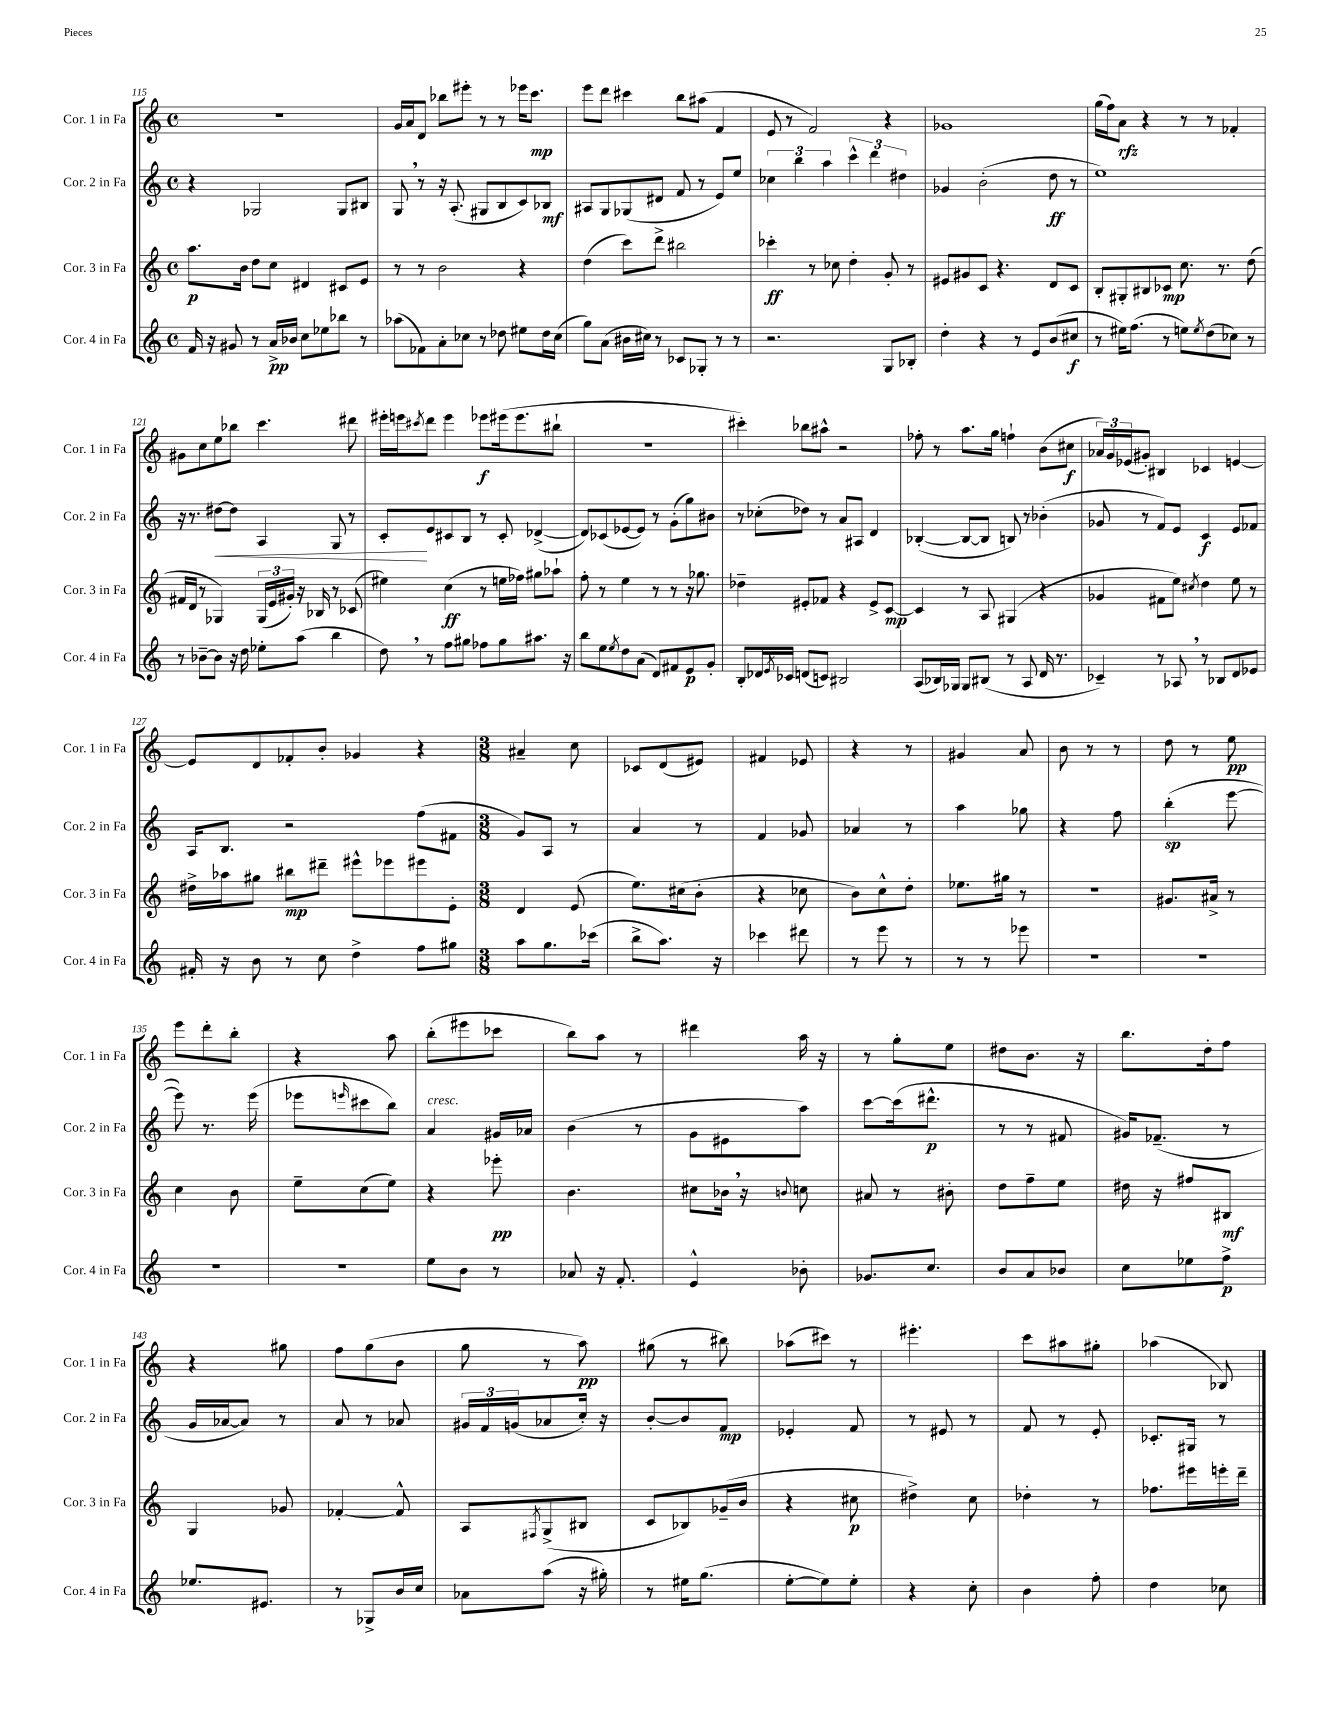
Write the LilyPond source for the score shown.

<<
\new StaffGroup <<
\new Staff = "s0" \with { instrumentName = "Cor. 1 in Fa" shortInstrumentName = "Cor. 1 in Fa" } {
    \clef treble \key c \major \defaultTimeSignature \time 4/4
    R1 |
    g'16 a'16 d'8 bes''8 eis'''8-. r8 r8 ees'''16 c'''8.\mp |
    e'''8 d'''8 cis'''4 b''8 ais''8( f'4 |
    e'8 r8 f'2) r4 |
    ges'1 |
    g''16( f''16) a'8\rfz r4 r8 r8 fes'4-. |
    gis'8 c''8 e''8 bes''8 c'''4. dis'''8 |
    eis'''16-. e'''16 \acciaccatura { cis'''8 } d'''8 e'''4 ees'''8\f eis'''16( eis'''8. bis''8-! |
    r1 |
    cis'''4-.) bes''8 ais''8-^ r2 |
    fes''8-. r8 a''8. g''16 f''4-! b'8( cis''8\f |
    \tuplet 3/2 { aes'16) g'16 ees'16( } gis'8-.) bis4 ces'4 e'4~ |
    e'8 d'8 fes'8-. b'8-. ges'4 r4 |
    \numericTimeSignature \time 3/8 ais'4-- c''8 |
    ces'8 d'8( eis'8) |
    fis'4 ees'8 |
    r4 r8 |
    gis'4 a'8 |
    b'8 r8 r8 |
    d''8 r8 e''8\pp |
    e'''8 d'''8-. b''8-. |
    r4 a''8 |
    b''8-.( eis'''8 ces'''8 |
    b''8) a''8 r8 |
    dis'''4 a''16 r16 |
    r8 g''8-. e''8 |
    dis''8 b'8. r16 |
    b''8. d''16-. f''8 |
    r4 gis''8 |
    f''8 g''8( b'8 |
    g''8 r8 a''8\pp) |
    gis''8( r8 bis''8) |
    aes''8( cis'''8) r8 |
    eis'''4.-. |
    c'''8 ais''8 gis''8-. |
    aes''4( bes8) \bar "|." |
}
\new Staff = "s1" \with { instrumentName = "Cor. 2 in Fa" shortInstrumentName = "Cor. 2 in Fa" } {
    \clef treble \key c \major \defaultTimeSignature \time 4/4
    r4 ges2 ges8 bis8 |
    g8 \breathe r8 r16 a8.-.( gis8 b8 c'8) bes8\mf |
    ais8 g8 ges8( dis'8 f'8 r8 e'8) e''8 |
    \tuplet 3/2 { ces''4 b''4 a''4 } \tuplet 3/2 { c'''4-^ d'''4 dis''4 } |
    ges'4 b'2-.( d''8\ff r8 |
    e''1) |
    r16 r8. dis''8~\< dis''8 a4 g8 r8 |
    c'8-.\! e'8 cis'8 b8 r8 cis'8-. des'4~->( |
    des'8) ces'8( ees'8~ ees'8) r8 g'8-.( g''8) bis'8 |
    r8 ces''8-.( des''8) r8 a'8 ais8 d'4 |
    bes4~-.( bes8~ bes8 b8) r8 bes'4-.( |
    ges'8 r8 f'8) e'8 c'4\f e'8 fes'8 |
    a16 b8. r2 f''8( fis'8 |
    \numericTimeSignature \time 3/8 g'8) a8 r8 |
    a'4 r8 |
    f'4 ges'8 |
    aes'4 r8 |
    a''4 ges''8 |
    r4 f''8 |
    b''4-.\sp( e'''8~ |
    e'''8) r8. e'''16( |
    ees'''8 \grace { e'''16 } cis'''8 b''8) |
    a'4^\markup { \italic "cresc." } gis'16 aes'16 |
    b'4( r8 |
    g'8 eis'8 a''8) |
    c'''8~ c'''16( dis'''8.-^\p |
    r8 r8 fis'8 |
    gis'16) fes'8.--( r8 |
    g'16 aes'16~ aes'8) r8 |
    a'8 r8 aes'8 |
    \tuplet 3/2 { gis'16 f'16 g'16( } aes'8 c''16-.) r16 |
    b'8~-. b'8 f'8\mp |
    ees'4-. f'8 |
    r8 eis'8 r8 |
    f'8 r8 e'8-. |
    ces'8.-. gis16 r8 \bar "|." |
}
\new Staff = "s2" \with { instrumentName = "Cor. 3 in Fa" shortInstrumentName = "Cor. 3 in Fa" } {
    \clef treble \key c \major \defaultTimeSignature \time 4/4
    a''8.\p b'16 d''8 c''8 dis'4 cis'8 e'8 |
    r8 r8 b'2 r4 |
    d''4( c'''8) d'''8-> bis''2 |
    ces'''4-.\ff r8 ces''8 d''4-. g'8-. r8 |
    eis'8 gis'8 c'8 r4. d'8 c'8 |
    b8-. gis8-. bis8 ces'8\mp c''8. r8. d''8( |
    fis'16 d'16 r8 ges4) \tuplet 3/2 { ges16( e'16 gis'16-.) } r16 bes16 r8 ces'8( |
    eis''4) c''4\ff( r8 e''16 fes''16) gis''8 aes''8-! |
    f''8-. r8 e''4 r8 r8 r16 ges''8. |
    des''4-- eis'8-. fes'8 r4 eis'8-> c'8~\mp |
    c'4 r8 a8 gis4( r4 |
    ges'4 fis'8 e''8) \acciaccatura { cis''8 } d''4 e''8 r8 |
    dis''16-> aes''16 gis''8 bis''8\mp dis'''8-- eis'''8-^ ees'''8 eis'''8 e'8-. |
    \numericTimeSignature \time 3/8 d'4 e'8( |
    e''8.) cis''16( b'8-. |
    r4 ces''8 |
    b'8) c''8-^ d''8-. |
    ees''8. gis''16 r8 |
    R4. |
    gis'8. ais'16-> r8 |
    c''4 b'8 |
    e''8-- c''8( e''8) |
    r4 ees'''8-.\pp |
    b'4. |
    cis''8 bes'16 \breathe r16 \appoggiatura { b'8 } c''8 |
    ais'8 r8 bis'8-. |
    d''8 f''8-- e''8 |
    dis''16 r16 fis''8 bis8\mf |
    g4 ges'8 |
    fes'4~-. fes'8-^ |
    a8 \acciaccatura { fis8 } g8->( bis8 |
    c'8 bes8) ges'16--( b'16 |
    r4 cis''8\p |
    dis''4->) c''8 |
    des''4-. r8 |
    fes''8. eis'''16 e'''16-. d'''16-- \bar "|." |
}
\new Staff = "s3" \with { instrumentName = "Cor. 4 in Fa" shortInstrumentName = "Cor. 4 in Fa" } {
    \clef treble \key c \major \defaultTimeSignature \time 4/4
    f'16 r16 gis'8 r8 a'16->\pp bes'16 c''8 ees''8 bes''8 r8 |
    aes''8( fes'8) a'8-. ces''8 r8 des''8 eis''8 des''16 ces''16( |
    g''8) a'8( bis'16 cis''16) r8 ces'8 ges8-. r8 r8 |
    r2. g8 bes8-. |
    d''4-. r4 r8 e'8 b'8( cis''8\f |
    r8 eis''16) f''8.( r8 e''8) \acciaccatura { e''8 } d''8( ces''8) r8 |
    r8 bes'8~-- bes'8 r16 d''16 ees''8-. a''8( b''4 |
    d''8) \breathe r8 f''8 gis''8 fes''8 gis''8 ais''8. r16 |
    b''8 e''8 \acciaccatura { e''8 } d''8 a'8( d'8) fis'8 e'8\p g'8-. |
    b8-. des'16 \acciaccatura { e'8 } ces'16 d'8( c'8) bis2 |
    a8( bes16) ges16 ges8 bis8( r8 a8 d'16 r8. |
    ces'4--) r8 aes8 \breathe r8 bes8 d'8 ees'8 |
    fis'16-. r16 b'8 r8 c''8 d''4-> f''8 gis''8 |
    \numericTimeSignature \time 3/8 a''8 g''8. ces'''16( |
    b''8-> a''8.) r16 |
    ces'''4 dis'''8 |
    r8 e'''8 r8 |
    r8 r8 ees'''8 |
    R4. |
    R4. |
    R4. |
    R4. |
    e''8 b'8 r8 |
    aes'8 r16 f'8.-. |
    e'4-^ bes'8-. |
    ges'8. c''8. |
    b'8 a'8 bes'8 |
    c''8 ees''8 f''8->\p |
    ees''8. eis'8. |
    r8 ges8-> b'16 c''16 |
    aes'8 a''8( r16 gis''16-.) |
    r8 eis''16 g''8.( |
    e''8~-. e''8) e''8-. |
    r4 c''8-. |
    b'4 f''8-. |
    d''4 ces''8 \bar "|." |
}
>>
>>
\layout { \context { \Score currentBarNumber = #115 } }
